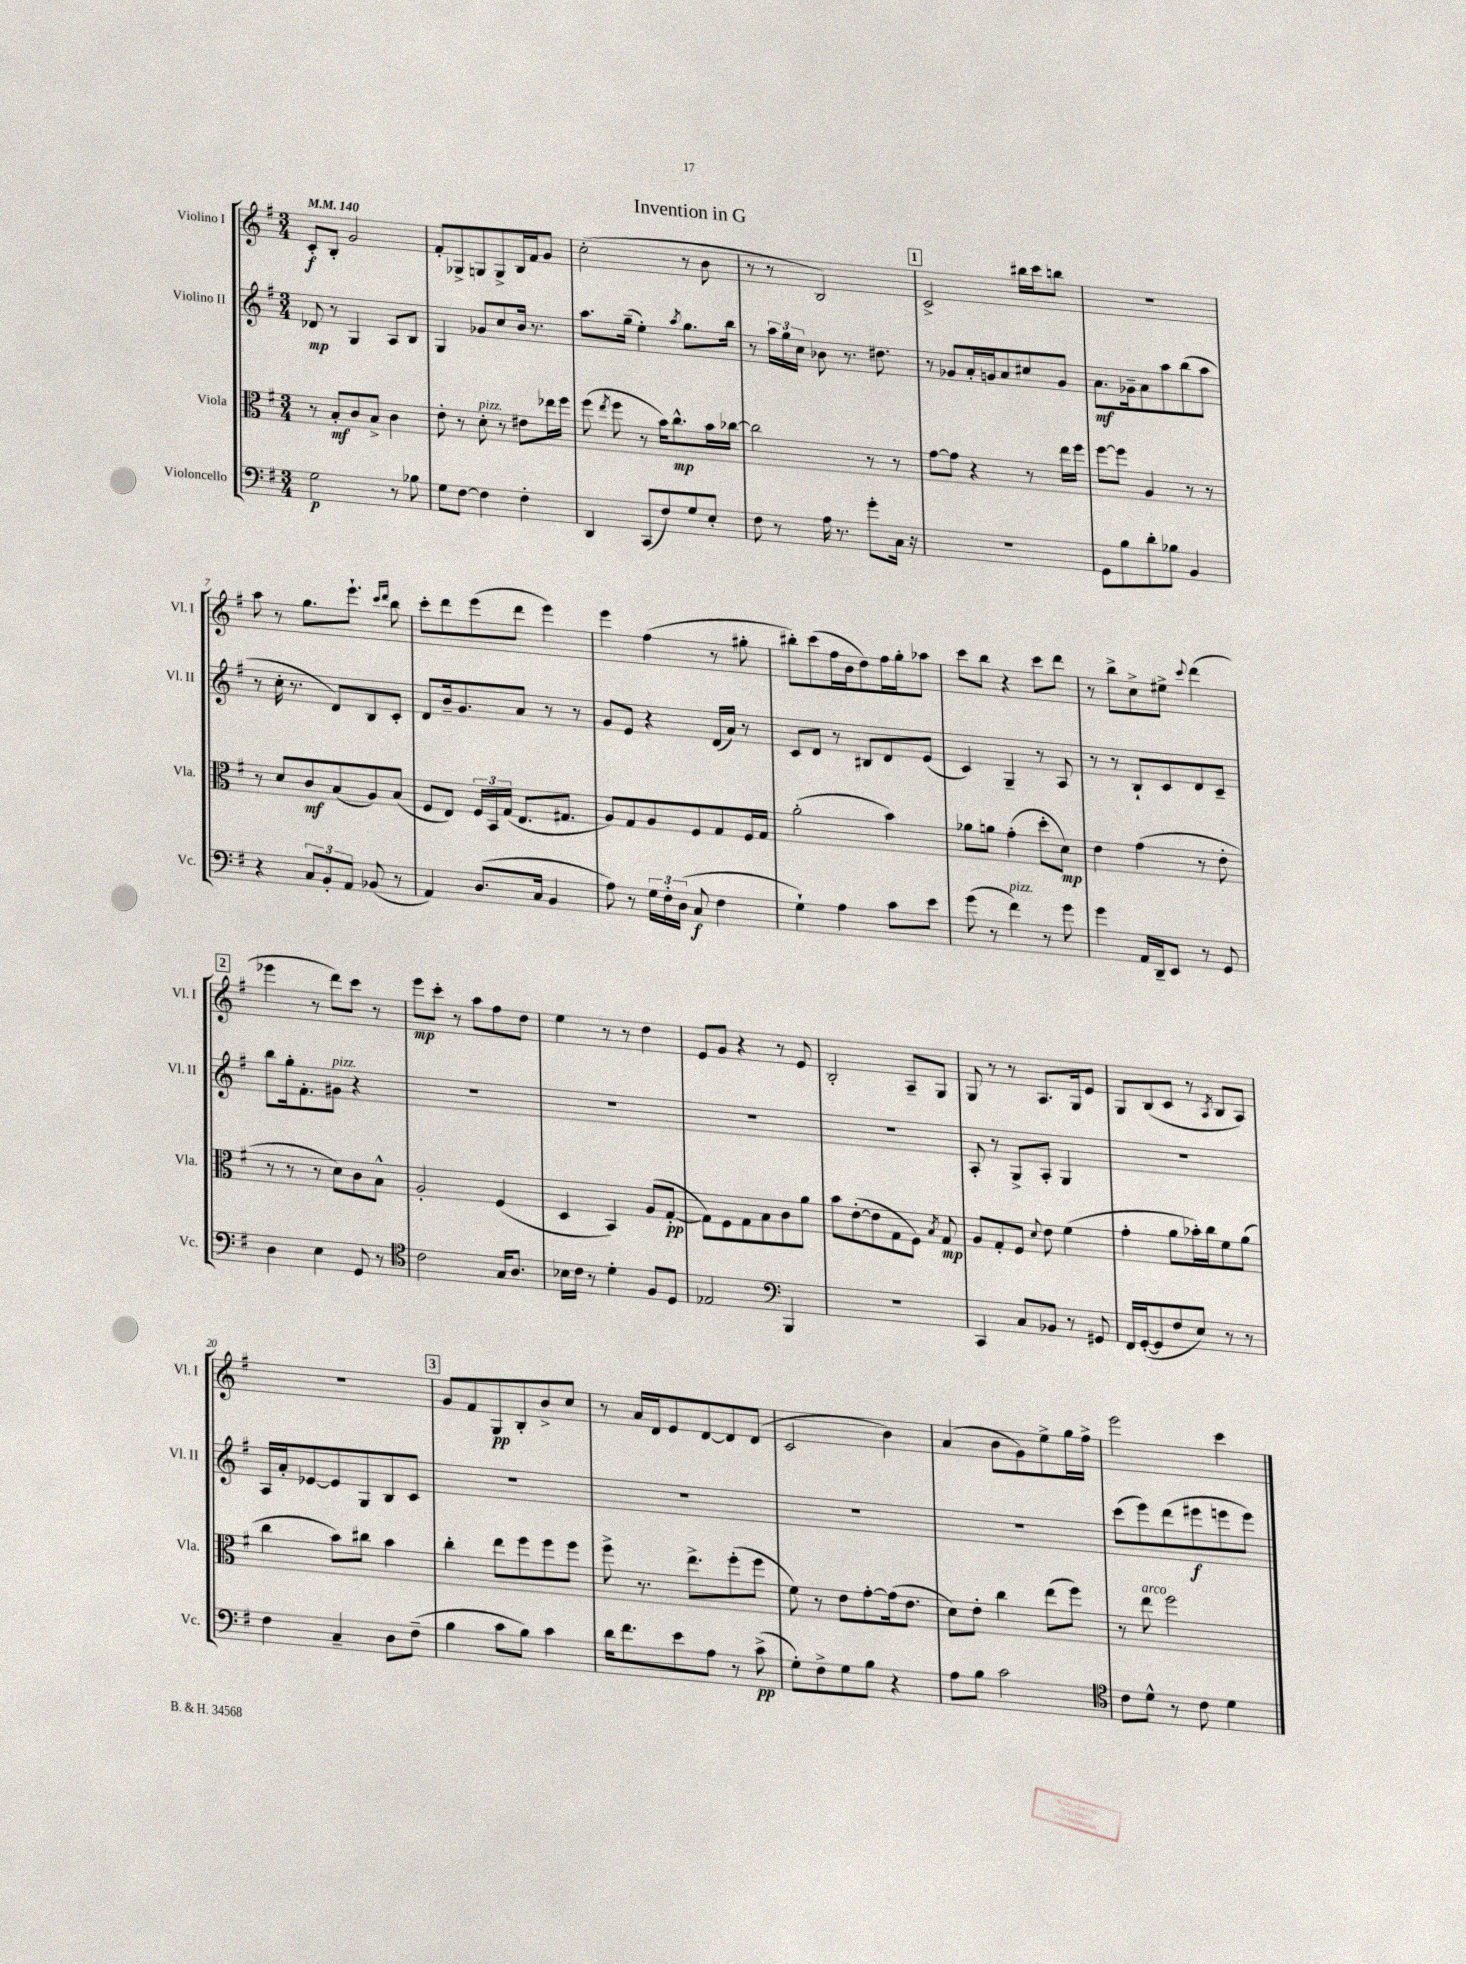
\header { title = "Invention in G" }
<<
\new StaffGroup <<
\new Staff = "s0" \with { instrumentName = "Violino I" shortInstrumentName = "Vl. I" } {
    \clef treble \key g \major \numericTimeSignature \time 3/4 \tempo 4 = 140
    \autoBeamOff c'8[-.\f b8]-. g'2 |
    fis'8[-. ges8-> g8 g8-> b16 fis'16 g'8] |
    c''2-.( r8 b'8 |
    r8 r8 b2) |
    \mark \markup { \box "1" } c'2-> bis''16[ c'''16 b''8] |
    R2. |
    a''8 r8 g''8.[ e'''8.]-! \grace { c'''16[ d'''16] } b''8 |
    c'''8[-. d'''8 e'''8( d'''8] e'''4) |
    e'''4 fis''4( r8 gis''8-. |
    bis''8[-.) c'''8( fis''16 b'16 d''8) fis''16 g''16-. aes''8] |
    c'''8[ b''8] r4 c'''8[ d'''8] |
    r8 b''8[-> c''8-> eis''8]-> \appoggiatura { c'''8 } d'''4( |
    \mark \markup { \box "2" } ees'''4 r8 d'''8[) c'''8] r8 |
    e'''8[\mp c'''8]-. r8 a''8[ fis''8 d''8] |
    e''4 r8 r8 d''4 |
    e'8[ g'8] r4 r8 e'8 |
    b2-. a8[-- g8] |
    g8 r8 r8 a8.[ g16 e'8] |
    g8[ b8( c'8] r8 \acciaccatura { a8 } b8[ a8]) |
    R2. |
    \mark \markup { \box "3" } g'8[ fis'8 g8\pp b8-. b'8-> c''8] |
    r8 a'16[ d'16 e'8 d'8~ d'8 d'8]( |
    c'2 b'4) |
    a'4( b'8[ g'8) e''8-> g''16 fis''16]-> |
    e'''2 c'''4 \bar "|." |
}
\new Staff = "s1" \with { instrumentName = "Violino II" shortInstrumentName = "Vl. II" } {
    \clef treble \key g \major \numericTimeSignature \time 3/4
    \autoBeamOff des'8\mp r8 g4 a8[ b8] |
    g4 ges'8[ c''8 b'16] r8. |
    a''8.[ g''16]--( e''4-.) \acciaccatura { a''8 } g''8.[ b''16] |
    r8 \tuplet 3/2 { a''16[ g''16 c''16] } bes'8 r8. dis''8. |
    \mark \markup { \box "1" } r8 ges'8[ a'16-. g'16 a'8 cis''8 g'8] |
    a'8.[\mf ges'16-- a'8 a''8 b''8( a''8] |
    r8 c''16-. r8. d'8[) b8 c'8]-. |
    d'8[ b'16-- g'8. a'8] r8 r8 |
    g'8[ e'8] r4 d'16[( a'16]) r8 |
    c'8[ d'8] r8 bis8[ d'8 e'8]( |
    c'4) g4-- r8 a8 |
    r8 r8 b8[-! c'8 d'8 c'8]-- |
    \mark \markup { \box "2" } b''8[ g''16-. fis'8.-. gis'8]^\markup { \italic "pizz." } r4 |
    R2. |
    R2. |
    R2. |
    R2. |
    a8-. r8 g8[-> a8]-. g4 |
    R2. |
    a16[ a'16-. ees'8~ ees'8 g8 b8 c'8] |
    \mark \markup { \box "3" } R2. |
    R2. |
    R2. |
    R2. |
    c'''8[( e'''8) d'''8( eis'''8\f e'''8 e'''8]) \bar "|." |
}
\new Staff = "s2" \with { instrumentName = "Viola" shortInstrumentName = "Vla." } {
    \clef alto \key g \major \numericTimeSignature \time 3/4
    \autoBeamOff r8 b8[-.\mf c'8 b8]-> c'4 |
    e'8-. r8 d'8-.^\markup { \italic "pizz." } r8 eis'8[ ees''16 fis''16] |
    fis''8( \acciaccatura { e''8 } fis''8 r8 b'16[) c''8.-^\mp b'16 ces''16]~ |
    ces''2 r8 r8 |
    \mark \markup { \box "1" } g'8[~ g'8] r4 r8 e''16[ fis''16] |
    fis''8[~ fis''8] a4 r8 r8 |
    r8 d'8[ c'8\mf b8( a8) b8]( |
    fis8[ e8]) \tuplet 3/2 { fis16[ b,16 g16]( } e8.[ gis8.] |
    a8[) g8 a8 fis8 g8 fis16 g16] |
    a'2-.( b'4) |
    aes'8[ a'8] g'4-.( d''8[-. d'8]\mp) |
    e'4 g'4( r8 e'8-. |
    \mark \markup { \box "2" } r8 r8 r8 d'8[) c'8 b8]-^ |
    a2-. fis4( |
    d4 b,4) a8[( g8]~-.\pp |
    g8[) fis8 g8 b8 c'8 a'8] |
    b'8[ e'8~-.( e'8 g8 fis8]) \acciaccatura { b8 } g8\mp |
    a8[ g8-. fis8] \appoggiatura { d'8 } e'8 fis'4( |
    g'4-. a'8[ bes'16-.) c''16 fis'8 a'8]( |
    c''4 b'8[) cis''8] b'4 |
    \mark \markup { \box "3" } c''4-. e''8[ fis''8 fis''8 fis''8] |
    fis''8-> r8. e''8.[-> fis''8-.( fis''8] |
    fis'8) r8 e'8[ g'8~-. g'16( e'8.] |
    d'8[) e'8]-. c''4 e''8[( fis''8]) |
    r8 e''8^\markup { \italic "arco" } fis''2 \bar "|." |
}
\new Staff = "s3" \with { instrumentName = "Violoncello" shortInstrumentName = "Vc." } {
    \clef bass \key g \major \numericTimeSignature \time 3/4
    \autoBeamOff g2\p r8 bes8 |
    g8[ fis8]~ fis4 fis4-. |
    d,4 c,8[( fis8) g8 e8]-. |
    fis8 r8 a16 r8. g'8[-. c16] r16 |
    \mark \markup { \box "1" } R2. |
    g,8[ b8 d'8-. bes8] b,4 |
    r4 \tuplet 3/2 { c8[ b,8-. a,8] } bes,8( r8 |
    a,4) d8.[( c16] b,4 |
    a8) r8 \tuplet 3/2 { g16[ fis16-. d16]( } c8\f fis4 |
    g4-!) a4 c'8[ e'8] |
    g'8( r8 fis'4^\markup { \italic "pizz." }) r8 g'8 |
    g'4 a,16[ d,16-- e,8] r8 g,8 |
    \mark \markup { \box "2" } d4 e4 g,8 r8 |
    \clef tenor c'2 g16[ a8.] |
    bes16[ c'16] r8 d'4-. fis8[ d8] |
    ees2 \clef bass b,,4 |
    R2. |
    c,4 c8[ bes,8] r8 gis,8 |
    fis,16[ g,16~-.( g,8 fis8 e8]) r8 r8 |
    fis4 c4-- d8[ fis8]--( |
    \mark \markup { \box "3" } b4 c'8[ b8]) c'4 |
    d'16[ fis'8. e'8 a8] r8 c'8->\pp( |
    g8[-.) fis8-> g8 b8] r4 |
    a8[ b8] c'2 |
    \clef tenor c'8[ d'8]-^ r8 c'8 d'4 \bar "|." |
}
>>
>>
